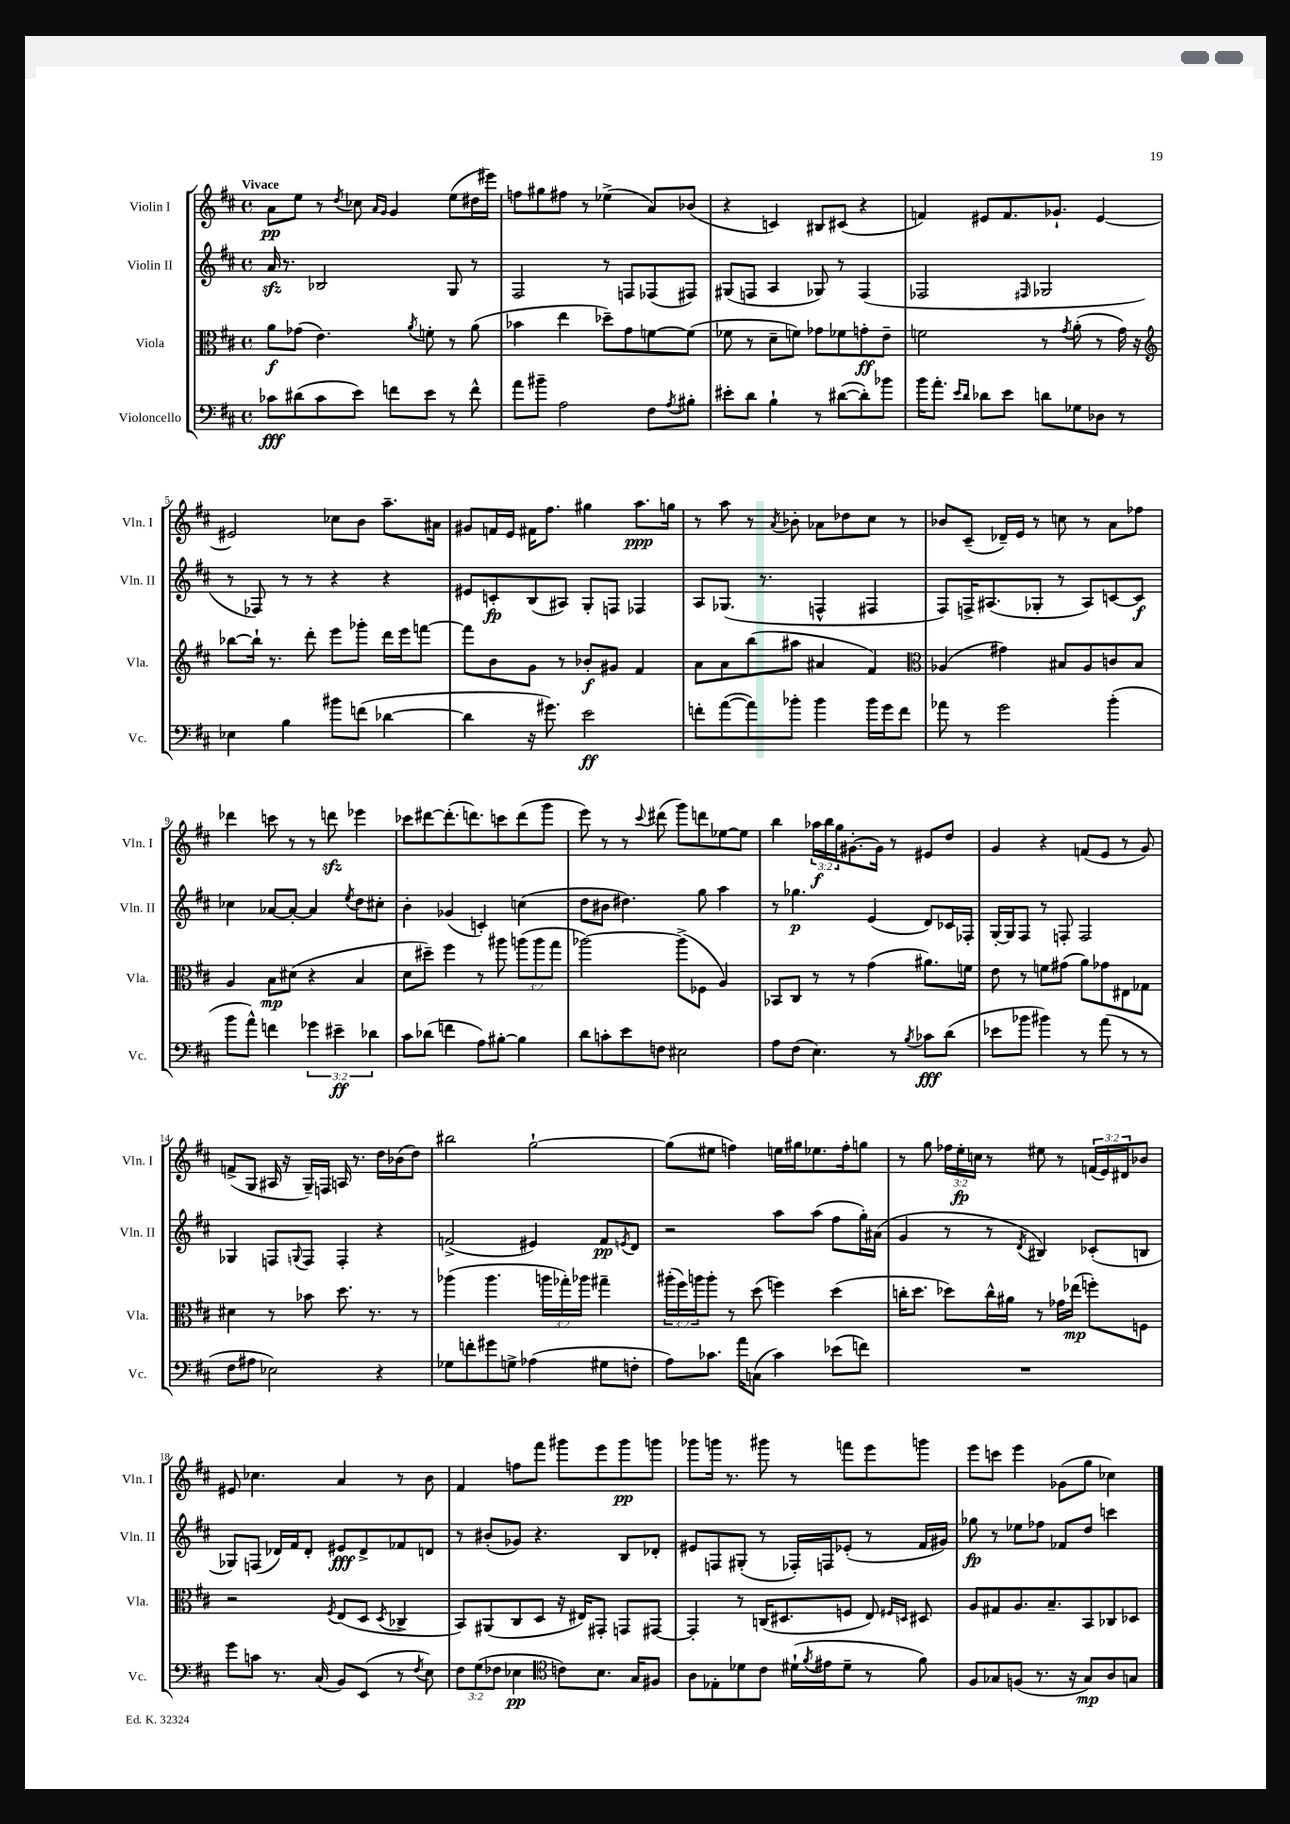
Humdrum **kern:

**kern	**dynam	**kern	**dynam	**kern	**dynam	**kern	**dynam
*part4	*part4	*part3	*part3	*part2	*part2	*part1	*part1
*staff4	*staff4	*staff3	*staff3	*staff2	*staff2	*staff1	*staff1
*I"Violoncello	*	*I"Viola	*	*I"Violin II	*	*I"Violin I	*
*I'Vc.	*	*I'Vla.	*	*I'Vln. II	*	*I'Vln. I	*
*clefF4	*	*clefC3	*	*clefG2	*	*clefG2	*
*k[f#c#]	*	*k[f#c#]	*	*k[f#c#]	*	*k[f#c#]	*
*M4/4	*	*M4/4	*	*M4/4	*	*M4/4	*
*met(c)	*	*met(c)	*	*met(c)	*	*met(c)	*
=1	=1	=1	=1	=1	=1	=1	=1
!	!	!	!	!	!	!LO:TX:a:B:t=Vivace	!
8c-X\L	fff	8a\L	f	16azz/	.	8a\L	pp
.	.	.	.	8.r	.	.	.
(8d#X\	.	(8g-X\J	.	.	.	8ee\J	.
8c-\	.	4.e\)	.	2B-X/	.	8r	.
.	.	.	.	.	.	8qdd/	.
8e\J)	.	.	.	.	.	8cc-X\	.
.	.	.	.	.	.	16qqa/LL	.
.	.	.	.	.	.	16qqg/JJ	.
8fn\L	.	.	.	.	.	4g/	.
.	.	8qa/	.	.	.	.	.
8e\J	.	8fn'\	.	.	.	.	.
8r	.	8r	.	8G/	.	(8ee\L	.
8f^^\	.	(8a\	.	8r	.	16dd#X\L	.
.	.	.	.	.	.	16eee#X\JJ)	.
=2	=2	=2	=2	=2	=2	=2	=2
8a\L	.	4b-X\	.	2F#/	.	8ffn\L	.
8b#X~\J	.	.	.	.	.	8gg#X\	.
2A\	.	4ee\	.	.	.	8ff#X\J	.
.	.	.	.	.	.	8r	.
.	.	8dd-X~\L)	.	8r	.	(4ee-X^\	.
.	.	8g\	.	8Fn/L	.	.	.
8F#\L	.	[8fn\	.	(8F-X/	.	8a/L)	.
8qA/	.	.	.	.	.	.	.
8B#X'\J	.	(8f\J]	.	8F#X/J)	.	(8b-X/J	.
=3	=3	=3	=3	=3	=3	=3	=3
8e#X'\L	.	8f-X\	.	(8G#X/L	.	4r	.
8d\J	.	8r	.	8Fn/J	.	.	.
4B`\	.	8d~\L	.	4A/	.	4cn/)	.
.	.	8fn\J)	.	.	.	.	.
8r	.	8g-X\L	.	8G-X/)	.	8B#X/L	.
([8d#X\L	.	8f-X\	.	8r	.	(8c#X/J	.
8d#'\])	.	8gn'\	ff	(4F/	.	4r	.
8b-X\J	.	8e~\J	.	.	.	.	.
=4	=4	=4	=4	=4	=4	=4	=4
16b\KL	.	2fn\	.	2F-X/	.	4fn/)	.
8.a'\J	.	.	.	.	.	.	.
16qqe/LL	.	.	.	.	.	.	.
16qqd/JJ	.	.	.	.	.	.	.
8d-X\L	.	.	.	.	.	8e#X/L	.
8e\J	.	.	.	.	.	8.f/	.
.	.	.	.	16qqF#X/	.	.	.
8dn\L	.	8r	.	2G-X/	.	.	.
.	.	.	.	.	.	8.g-X`/J	.
.	.	8qg/	.	.	.	.	.
8G-X\	.	(8a'\	.	.	.	.	.
8D-X\J	.	8r	.	.	.	[4e#/	.
8r	.	16g\)	.	.	.	.	.
.	.	16r	.	.	.	.	.
!!LO:LB:g=z
=5	=5	=5	=5	=5	=5	=5	=5
*	*	*clefG2	*	*	*	*	*
4E-X\	.	[8bb-X\L	.	8r	.	2e#X/]	.
.	.	16bb-`\Jk]	.	8F-X/)	.	.	.
.	.	8.r	.	.	.	.	.
4B\	.	.	.	8r	.	.	.
.	.	8ddd'\	.	8r	.	.	.
8b#X\L	.	8eee\L	.	4r	.	8cc-X\L	.
(8fn\J	.	8ggg-X'\J	.	.	.	8b\J	.
[4d-X\	.	16ddd\LL	.	4r	.	8.aa~\L	.
.	.	16eee\J	.	.	.	.	.
.	.	[8fffn\J	.	.	.	.	.
.	.	.	.	.	.	16a#X\Jk	.
=6	=6	=6	=6	=6	=6	=6	=6
4d-\]	.	8fff\L]	.	8e#X/L	.	8g#X/L	.
.	.	8b\	.	8cn'/	fp	16fn/L	.
.	.	.	.	.	.	16e/JJ	.
16r	.	8g\J	.	(8B/	.	16f#X\KL	.
8.g#X\)	.	.	.	.	.	8.ff#\J	.
.	.	8r	.	8A#X/J)	.	.	.
2e\	ff	8b-X'/L	f	8G'/L	.	4gg#X\	.
.	.	8g#X/J	.	8Fn/J	.	.	.
.	.	4f#/	.	4F-X/	.	8.aa\L	ppp
.	.	.	.	.	.	16ggn\Jk	.
=7	=7	=7	=7	=7	=7	=7	=7
8fn'\L	.	8a\L	.	8A/L	.	8r	.
([8a\	.	8a\	.	(8.G-X/J	.	8aa\	.
8a\])	.	(8bb\	.	.	.	8r	.
.	.	.	.	8.r	.	.	.
.	.	.	.	.	.	8qa/	.
8b-X'\J	.	8aa#X\J	.	.	.	8b-X'\	.
4b-\	.	4a#X/	.	4Fn^^/	.	8a-X\L	.
.	.	.	.	.	.	8dd-X\	.
16b-\LL	.	4f#/)	.	4F#X/	.	8cc#\J	.
16g\J	.	.	.	.	.	.	.
8f\J	.	.	.	.	.	8r	.
=8	=8	=8	=8	=8	=8	=8	=8
*	*	*clefC3	*	*	*	*	*
8a-X\	.	(4A-X/	.	8F#/L)	.	8b-X/L	.
8r	.	.	.	16Fn^/K	.	(8c#~/J	.
.	.	.	.	(8.A#X/	.	.	.
2g\	.	4g#X\)	.	.	.	16d-X~/LL)	.
.	.	.	.	.	.	16e/JJ	.
.	.	.	.	8G-X'/J	.	8r	.
.	.	8B#X/L	.	8r	.	8ccn\	.
.	.	8A-/	.	8A#/L)	.	8r	.
(4b'\	.	8cn/	.	[8cn/	.	8a\L	.
.	.	8B#/J	.	8c/J]	f	8ff-X\J	.
!!LO:LB:g=z
=9	=9	=9	=9	=9	=9	=9	=9
8b\L	.	4A/	.	4cc-X\	.	4ddd-X\	.
8a^^\J)	.	.	.	.	.	.	.
4fn\	.	8B\L	mp	[8a-X/L	.	8cccn\	.
.	.	(8d#X\J	.	8a-'/J_	.	8r	.
6g-X\	.	4r	.	4a-/]	.	8r	.
.	.	.	.	.	.	8dddnzz\	.
6e#X~\	ff	.	.	.	.	.	.
.	.	.	.	8qee/	.	.	.
.	.	4B/	.	8dd\L	.	4eee-X\	.
6d-X\	.	.	.	.	.	.	.
.	.	.	.	8cc#X'\J	.	.	.
=10	=10	=10	=10	=10	=10	=10	=10
8c#\L	.	8d\L	.	4b'\	.	8ccc-X\L	.
(8d-X\J	.	8dd#X~\J)	.	.	.	[8ddd#X\	.
4fn\	.	4ff#\	.	(4g-X/	.	(8.ddd#'\]	.
.	.	.	.	.	.	8.dddn\)	.
8A\L)	.	8r	.	4cn'/)	.	.	.
[8B#X'\J	.	8aa#X\	.	.	.	8cccn\	.
4B#\]	.	(12aan\L	.	(4ccn\	.	(8ddd\	.
.	.	12aa\	.	.	.	.	.
.	.	.	.	.	.	8ggg\J	.
.	.	12gg\J	.	.	.	.	.
=11	=11	=11	=11	=11	=11	=11	=11
8d\L	.	[2aa-X\)	.	8dd\L	.	8eee\)	.
8cn'\	.	.	.	8b#X\J	.	8r	.
8e\	.	.	.	4.dd#X\)	.	8r	.
.	.	.	.	.	.	8qqccc#/	.
8Fn\J	.	.	.	.	.	(8ddd#X\	.
2E#X\	.	(8aa-^\L]	.	.	.	8ggg\L)	.
.	.	8F-X\J	.	8gg\	.	8dddn\	.
.	.	4A/)	.	4aa\	.	[8ee-X\	.
.	.	.	.	.	.	8ee-\J]	.
=12	=12	=12	=12	=12	=12	=12	=12
8A\L	.	8BB-X/L	.	8r	.	4bb\	.
(8F#\J	.	8C#/J	.	4.gg-X\	p	.	.
4.E\)	.	8r	.	.	.	24aa-X\LL	f
.	.	.	.	.	.	24bb\	.
.	.	.	.	.	.	24gg\J	.
.	.	8r	.	.	.	[8.g#X'\	.
.	.	(4g\	.	(4e/	.	.	.
.	.	.	.	.	.	16g#\Jk]	.
8r	.	.	.	.	.	8r	.
8qB/	.	.	.	.	.	.	.
8c-X\L	fff	8.a#X\L)	.	8d/L)	.	8e#X/L	.
(8d\J	.	.	.	16c-X/L	.	8dd/J	.
.	.	16fn\Jk	.	16F-X'/JJ	.	.	.
=13	=13	=13	=13	=13	=13	=13	=13
8e-X\L	.	8e\	.	[16G'/LL	.	4g/	.
.	.	.	.	16G/J]	.	.	.
8b-X\J	.	8r	.	8F#/J	.	.	.
4b#X\)	.	8fn\L	.	8r	.	4r	.
.	.	(8g#X\J	.	8Fn'/	.	.	.
8r	.	8a\L)	.	2F/	.	(8fn/L	.
(8a\	.	8g-X\	.	.	.	8e/J	.
8r	.	8E#X\	.	.	.	8r	.
8r	.	8G-X\J	.	.	.	8g/)	.
!!LO:LB:g=z
=14	=14	=14	=14	=14	=14	=14	=14
8F#\L	.	4d#X\	.	4G-X/	.	(8fn^/L	.
8A#X\J	.	.	.	.	.	8G/J	.
2E-X\)	.	8r	.	8Fn/L	.	16A#X/	.
.	.	.	.	.	.	16r	.
.	.	.	.	8qqGn/	.	.	.
.	.	8b-X\	.	8F/J	.	16G~/LL)	.
.	.	.	.	.	.	16Fn/JJ	.
.	.	8.dd\	.	4F'/	.	16An/	.
.	.	.	.	.	.	8.r	.
.	.	8.r	.	.	.	.	.
4r	.	.	.	4r	.	16dd\LL	.
.	.	.	.	.	.	(16b-X\J	.
.	.	8r	.	.	.	8dd\J)	.
=15	=15	=15	=15	=15	=15	=15	=15
8G-X\L	.	(4aa-X\	.	(2fn^/	.	2bb#X\	.
8fn'\	.	.	.	.	.	.	.
8g#X\	.	4.aa-\	.	.	.	.	.
8Gn^\J	.	.	.	.	.	.	.
(4A-X\	.	.	.	4e#X/)	.	[2gg`\	.
.	.	24aan\LL	.	.	.	.	.
.	.	24gg-X'\)	.	.	.	.	.
.	.	24aa-X\JJ	.	.	.	.	.
8G#X\L	.	4gg#X~\	.	8f/L	pp	.	.
.	.	.	.	8qen/	.	.	.
8Fn'\J	.	.	.	8d/J	.	.	.
=16	=16	=16	=16	=16	=16	=16	=16
8A\L)	.	(24aa#X'\LL	.	2r	.	(8gg\L]	.
.	.	24ff#\)	.	.	.	.	.
.	.	24aan\J	.	.	.	.	.
8.c-X\J	.	8aa'\J	.	.	.	8ee#X\J	.
.	.	8r	.	.	.	4ffn\)	.
16a\KL	.	.	.	.	.	.	.
(8Cn\J	.	(8dd\	.	.	.	.	.
4c-\)	.	4ffn\)	.	8aa\L	.	16een\LL	.
.	.	.	.	.	.	16gg#X\J	.
.	.	.	.	(8aa\J	.	8.ee-X\	.
(8e-X\L	.	(4dd\	.	8ff#\L	.	.	.
.	.	.	.	.	.	16ff'\k	.
8fn\J)	.	.	.	16gg'\L)	.	8ggn\J	.
.	.	.	.	(16a#X\JJ	.	.	.
=17	=17	=17	=17	=17	=17	=17	=17
1r	.	16ccn'\KL	.	4g/	.	8r	.
.	.	8.dd\J	.	.	.	.	.
.	.	.	.	.	.	8gg\	.
.	.	8dd-X\L)	.	8r	.	24ff-X\LL	.
.	.	.	.	.	.	24ee'\	fp
.	.	.	.	.	.	24ccn\JJ	.
.	.	16cc^^\L	.	8r	.	8r	.
.	.	16a#X\JJ	.	.	.	.	.
.	.	.	.	8qd/	.	.	.
.	.	8r	.	4B#X/)	.	8ee#X\	.
.	.	16g-X\LL	.	.	.	8r	.
.	.	(16ee-X\JJ	mp	.	.	.	.
.	.	8ffn'\L)	.	(8c-X'/L	.	(24fn/LL	.
.	.	.	.	.	.	24e/)	.
.	.	.	.	.	.	24d#X/J	.
.	.	8Fn\J	.	8Bn/J	.	8b-X/J	.
!!LO:LB:g=z
=18	=18	=18	=18	=18	=18	=18	=18
8g\L	.	2r	.	8G-X/L)	.	8e#X/	.
8cn\J	.	.	.	(8Fn/J	.	4.cc-X\	.
8.r	.	.	.	16d-X/LL)	.	.	.
.	.	.	.	16f#/J	.	.	.
.	.	.	.	8d-'/J	.	.	.
(16C#/	.	.	.	.	.	.	.
.	.	8qF#/	.	.	.	.	.
8BB/L)	.	(8E/L	.	8e#X/L	fff	4a/	.
(8EE/J	.	8D/J	.	8d-^/	.	.	.
.	.	8qD/	.	.	.	.	.
8r	.	4C-X^/	.	8f-X/	.	8r	.
8qF#/	.	.	.	.	.	.	.
8E\)	.	.	.	8dn/J	.	8b\	.
=19	=19	=19	=19	=19	=19	=19	=19
12F#\L	.	8BB/L)	.	8r	.	4f#/	.
(12G\	.	.	.	.	.	.	.
.	.	(8AA#X/	.	(8b#X'/L	.	.	.
12F-X\J	.	.	.	.	.	.	.
4E-X\	pp	8C#/	.	8g-X/J)	.	8ffn\L	.
.	.	8D/J	.	4.r	.	8fff#\J	.
*clefC4	*	*	*	*	*	*	*
8cn\L)	.	16r	.	.	.	8ggg#X\L	.
.	.	16E#X/KL)	.	.	.	.	.
8.B\J	.	8GG#X'/J	.	.	.	8eee\	.
.	.	8GGn/L	.	8B/L	.	8ggg#\	pp
16G/KL	.	.	.	.	.	.	.
8F#X/J	.	[8GG#X/J	.	8d-X'/J	.	8gggn\J	.
=20	=20	=20	=20	=20	=20	=20	=20
8A\L	.	4GG#'/]	.	8e#X/L	.	8ggg-X\L	.
8E-X'\	.	.	.	8Fn/	.	16gggn\Jk	.
.	.	.	.	.	.	8.r	.
8d-X\	.	8r	.	(8G#X'/J	.	.	.
8c#\J	.	(16Cn/KL	.	8r	.	8ggg#X\	.
.	.	8.D#X/	.	.	.	.	.
(16d#X`\LL	.	.	.	16F-X'/LL)	.	8r	.
8qf#/	.	.	.	.	.	.	.
16e#X\J	.	.	.	16Fn/J	.	.	.
8d#~\J	.	8Fn/J	.	(8e-X'/J	.	8fffn\L	.
8r	.	8E/)	.	8r	.	8eee\	.
.	.	16qqF#X/LL	.	.	.	.	.
.	.	16qqDn/JJ	.	.	.	.	.
8f#\)	.	8D#X/	.	16f#/LL	.	8gggn\J	.
.	.	.	.	16g#X/JJ)	.	.	.
=21	=21	=21	=21	=21	=21	=21	=21
8F#/L	.	8A/L	.	8gg-X\	fp	8eee\L	.
8G-X/	.	8G#X/	.	8r	.	8cccn\J	.
(8Fn/J	.	8.A/	.	8ee-X\L	.	4eee\	.
8.r	.	.	.	8ff-X\J	.	.	.
.	.	8.B~/	.	.	.	.	.
.	.	.	.	8f-X/L	.	(8g-X\L	.
16r	.	.	.	.	.	.	.
8G-/L)	mp	8BB/	.	8dd/J	.	8gg\J	.
8A/	.	8C-X/	.	4cccn\	.	4cc-X\)	.
8Gn/J	.	8D-X/J	.	.	.	.	.
==	==	==	==	==	==	==	==
*-	*-	*-	*-	*-	*-	*-	*-
